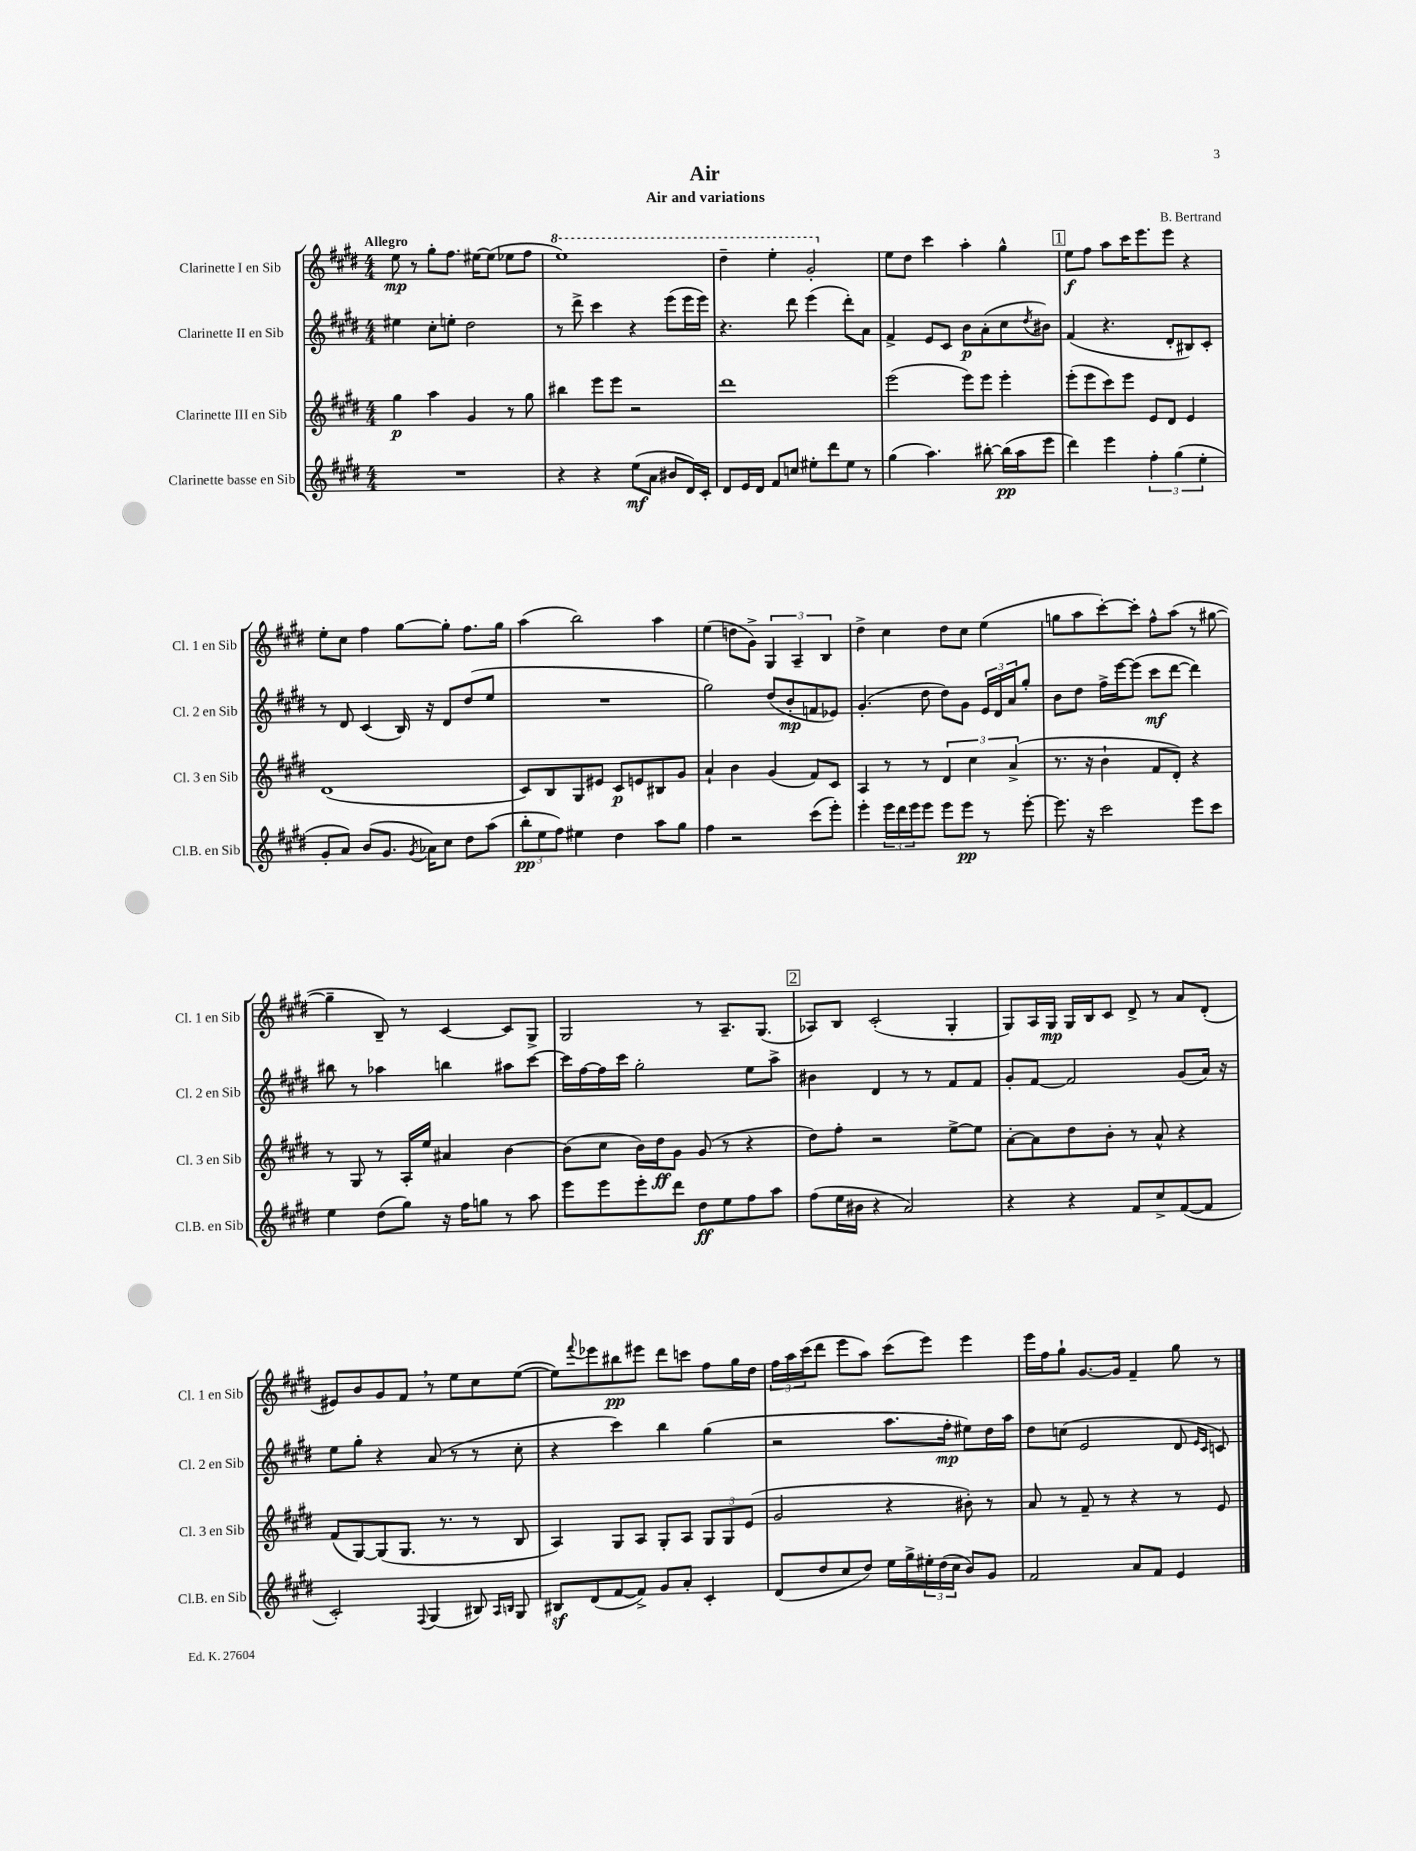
\header { title = "Air" composer = "B. Bertrand" subtitle = "Air and variations" }
<<
\new StaffGroup <<
\new Staff = "s0" \with { instrumentName = "Clarinette I en Sib" shortInstrumentName = "Cl. 1 en Sib" } {
    \clef treble \key e \major \numericTimeSignature \time 4/4 \tempo "Allegro"
    e''8\mp r8 gis''8-. fis''8. eis''16~ eis''8( ees''8 fis''8 |
    \ottava #1 e'''1) |
    dis'''4-- e'''4-. gis''2-. \ottava #0 |
    e''8 dis''8 cis'''4 a''4-. gis''4-^ |
    \mark \markup { \box "1" } e''8\f fis''8 a''8 cis'''16 e'''8. e'''8 r4 |
    e''8-. cis''8 fis''4 gis''8~ gis''8-. fis''8. gis''16 |
    a''4( b''2) a''4 |
    e''4( d''8 gis'8->) \tuplet 3/2 { gis4 a4-- b4 } |
    dis''4-> cis''4 dis''8 cis''8 e''4( |
    g''8 a''8 cis'''8~-.) cis'''8-. fis''8-^ a''8( r8 gis''8~ |
    gis''4-- b8--) r8 cis'4~ cis'8 gis8-> |
    gis2 r8 a8.-- gis8.( |
    \mark \markup { \box "2" } aes8) b8 cis'2-.( gis4-. |
    gis8) a16 gis16\mp gis16 b16 cis'8 dis'8-> r8 a'8 dis'8-.( |
    eis'8) b'8 gis'8 fis'8 \breathe r8 e''8 cis''8 e''8~( |
    e''8) \appoggiatura { fis'''8 } ees'''8 bis''8\pp eis'''8 dis'''8 c'''8 fis''8 gis''16 dis''16 |
    \tuplet 3/2 { fis''16 a''16 cis'''16( } dis'''8 e'''8 a''8) cis'''8( e'''8) e'''4 |
    e'''16 fis''16 gis''8-! gis'8.~ gis'16 fis'4-- gis''8 r8 \bar "|." |
}
\new Staff = "s1" \with { instrumentName = "Clarinette II en Sib" shortInstrumentName = "Cl. 2 en Sib" } {
    \clef treble \key e \major \numericTimeSignature \time 4/4
    eis''4 cis''8-. e''8-. dis''2 |
    r8 dis'''8-> cis'''4 r4 e'''8( e'''16 e'''16) |
    r4. dis'''8 e'''4( dis'''8-.) a'8 |
    fis'4-> e'8 cis'8 b'8\p a'8-.( cis''8 \acciaccatura { dis''8 } bis'8) |
    \mark \markup { \box "1" } fis'4( r4. dis'8-. bis8) cis'8-. |
    r8 dis'8 cis'4( b16) r16 dis'8 dis''8( e''8 |
    R1 |
    gis''2) dis''8( b'8-.\mp f'8 ees'8) |
    gis'4.-.( dis''8 dis''8) gis'8 \tuplet 3/2 { e'16 dis'16 a'16 } gis''8-. |
    b'8 dis''8 fis''16-> e'''16~ e'''8( cis'''8\mf dis'''8~ dis'''4) |
    bis''8 r8 aes''4 b''4 ais''8 cis'''8~ |
    cis'''16 fis''16~ fis''16 cis'''16 gis''2-. e''8 a''8-> |
    \mark \markup { \box "2" } bis'4 dis'4 r8 r8 fis'8 fis'8 |
    gis'8-. fis'8~ fis'2 gis'8( a'16) r16 |
    e''8 gis''8-. r4 a'8( r8 r8 cis''8-. |
    r4 cis'''4) b''4 gis''4( |
    r2 a''8. fis''16-.\mp eis''8) dis''16 a''16 |
    dis''8 c''8( e'2 dis'8 \grace { e'16 cis'16 } c'8) \bar "|." |
}
\new Staff = "s2" \with { instrumentName = "Clarinette III en Sib" shortInstrumentName = "Cl. 3 en Sib" } {
    \clef treble \key e \major \numericTimeSignature \time 4/4
    gis''4\p a''4 gis'4 r8 gis''8 |
    bis''4 e'''8 e'''8 r2 |
    dis'''1 |
    e'''2( e'''8) e'''8 e'''4-. |
    \mark \markup { \box "1" } e'''8-.( e'''8 cis'''8) e'''8 e'8 dis'8 e'4 |
    dis'1( |
    cis'8) b8 gis8 eis'8 cis'8\p e'8 bis8 gis'8 |
    a'4-! b'4 gis'4( fis'8) cis'8 |
    a4 r8 r8 \tuplet 3/2 { dis'4 cis''4 a'4->( } |
    r8. r16 b'4-! fis'8 dis'8-.) r4 |
    r8 gis8 r8 a16-. e''16 ais'4 b'4~ |
    b'8( cis''8 b'16) dis''16\ff gis'8 gis'8( r8 r4 |
    \mark \markup { \box "2" } dis''8) fis''8-. r2 e''8~-> e''8 |
    a'8~-. a'8 dis''8 b'8-. r8 a'8-^ r4 |
    fis'8( gis8~) gis8( gis8. r8. r8 b8 |
    a4) gis8 a8 gis8-. a8 \tuplet 3/2 { gis8 gis8 e'8( } |
    gis'2 r4 bis'8-.) r8 |
    a'8 r8 fis'8-- r8 r4 r8 e'8 \bar "|." |
}
\new Staff = "s3" \with { instrumentName = "Clarinette basse en Sib" shortInstrumentName = "Cl.B. en Sib" } {
    \clef treble \key e \major \numericTimeSignature \time 4/4
    R1 |
    r4 r4 e''8\mf( a'8 bis'8 dis'16) cis'16-. |
    dis'8 e'16 dis'16 fis'8 c''8 eis''8-. dis'''8 eis''8 r8 |
    gis''4( a''4.) bis''8~-. bis''16\pp( a''16 e'''8 |
    \mark \markup { \box "1" } dis'''4) e'''4 \tuplet 3/2 { fis''4-. gis''4( e''4-. } |
    gis'8-. a'8) b'8( gis'8. \acciaccatura { gis'8 } aes'16) cis''8 dis''8 a''8( |
    \tuplet 3/2 { b''8-.\pp e''8 fis''8) } eis''4 dis''4 a''8 gis''8 |
    fis''4 r2 cis'''8( e'''8-.) |
    e'''4-. \tuplet 3/2 { e'''16 dis'''16 e'''16 } e'''8 e'''8 e'''8\pp r8 e'''8~-. |
    e'''8. r16 cis'''2 e'''8 cis'''8 |
    e''4 dis''8( gis''8) r16 fis''16 g''8 r8 a''8 |
    e'''8 e'''8 e'''8-. dis'''8 dis''8\ff e''8 fis''8 a''8 |
    \mark \markup { \box "2" } fis''8( e''16 bis'16 r4 a'2) |
    r4 r4 fis'8 cis''8-> fis'8~( fis'8 |
    cis'2-.) \appoggiatura { fis8 } gis4( bis8) \grace { a16 b16 } gis8 |
    bis8\sf dis'8( fis'8~ fis'8->) gis'8 a'8-. cis'4-. |
    dis'8( dis''8 cis''8 dis''8) e''16 gis''16-> \tuplet 3/2 { eis''16-. dis''16( cis''16 } b'8) gis'8 |
    fis'2 a'8 fis'8 e'4 \bar "|." |
}
>>
>>
\layout { \context { \Score \remove "Bar_number_engraver" } }
